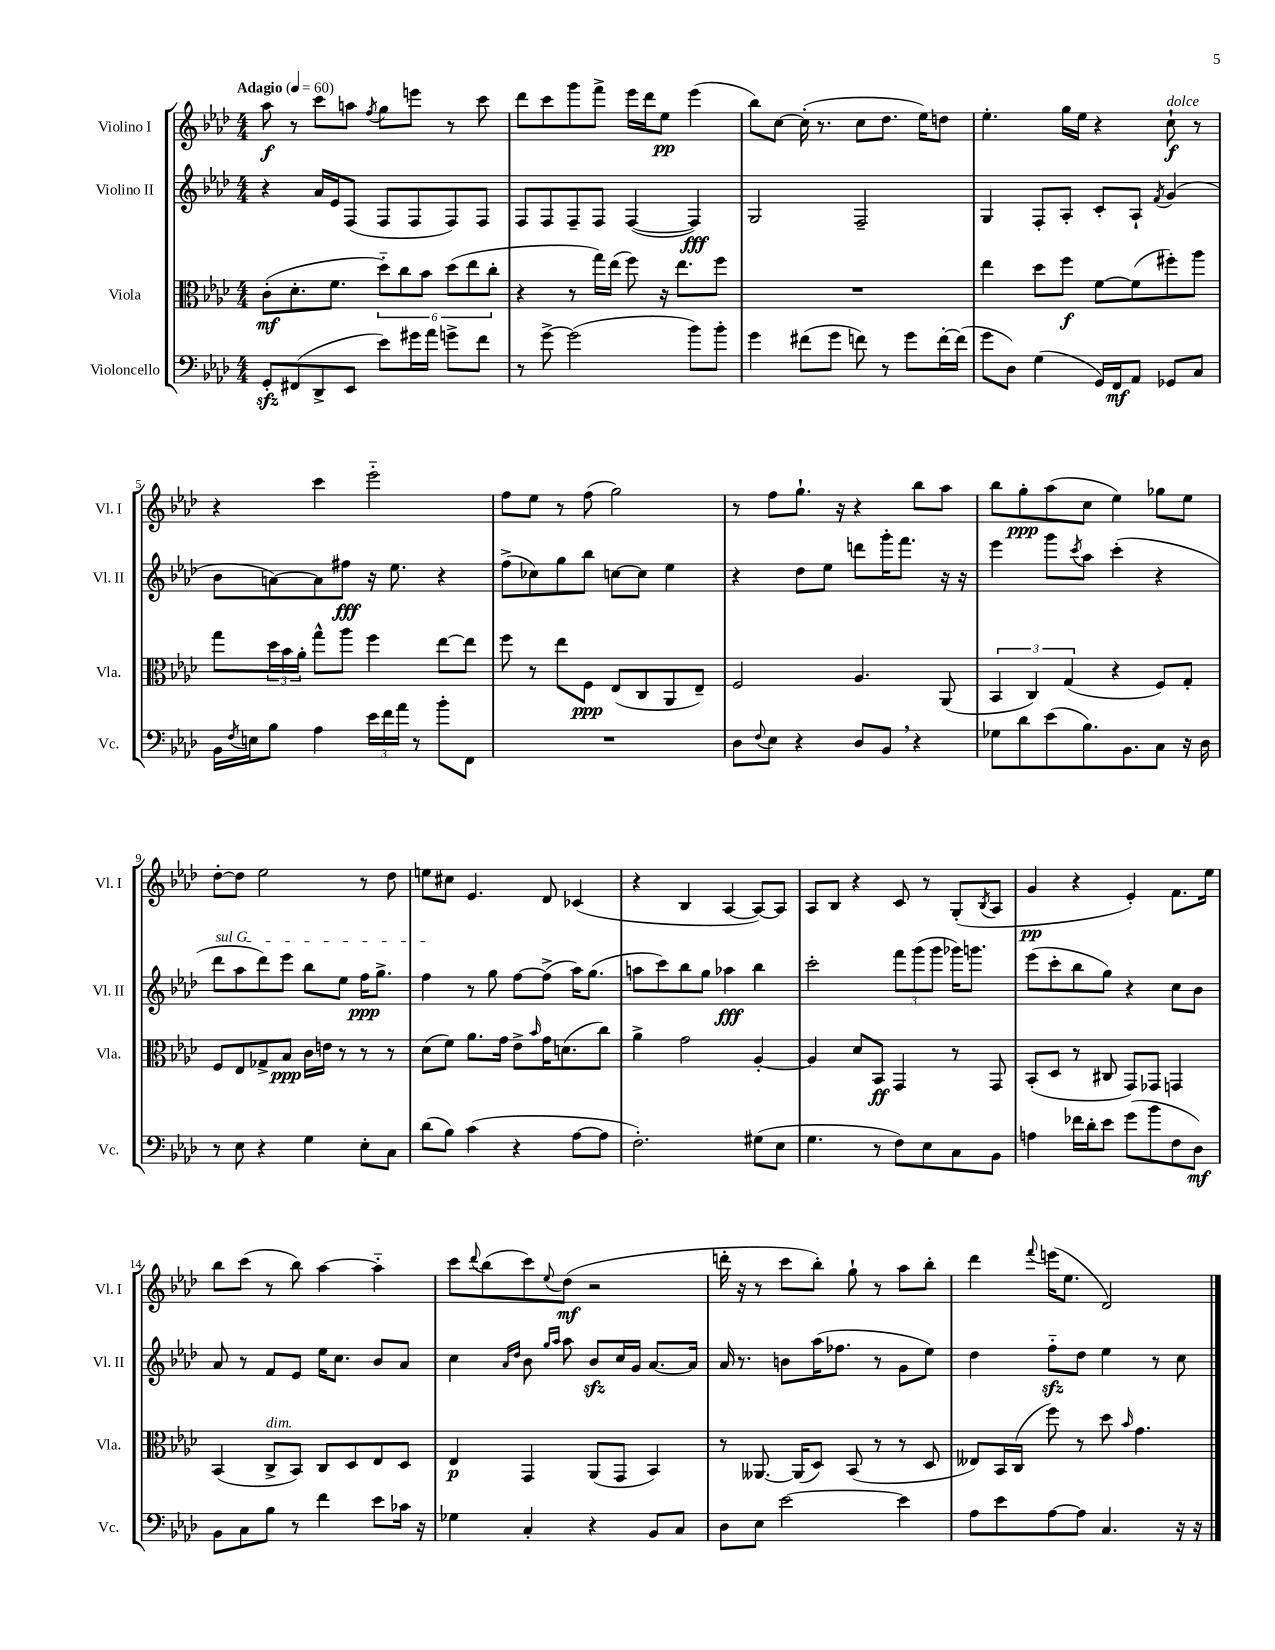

**kern	**dynam	**kern	**dynam	**kern	**dynam	**kern	**dynam
*part4	*part4	*part3	*part3	*part2	*part2	*part1	*part1
*staff4	*staff4	*staff3	*staff3	*staff2	*staff2	*staff1	*staff1
*I"Violoncello	*	*I"Viola	*	*I"Violino II	*	*I"Violino I	*
*I'Vc.	*	*I'Vla.	*	*I'Vl. II	*	*I'Vl. I	*
*clefF4	*	*clefC3	*	*clefG2	*	*clefG2	*
*k[b-e-a-d-]	*	*k[b-e-a-d-]	*	*k[b-e-a-d-]	*	*k[b-e-a-d-]	*
*M4/4	*	*M4/4	*	*M4/4	*	*M4/4	*
*MM60	*	*MM60	*	*MM60	*	*MM60	*
=1	=1	=1	=1	=1	=1	=1	=1
!	!	!	!	!	!	!LO:TX:a:B:t=Adagio	!
8GGzz'/L	.	(8c'\L	mf	4r	.	8aa-\	f
(8FF#X/	.	8.d-'\	.	.	.	8r	.
8DD-^/	.	.	.	16a-/LL	.	8ccc\L	.
.	.	8.f\J	.	16e-/J	.	.	.
8EE-/J	.	.	.	(8F/J	.	8aan\J	.
.	.	.	.	.	.	8qff/	.
8e-\L)	.	12dd-\L)	.	8F/L	.	8gg\L	.
.	.	12cc\	.	.	.	.	.
16g#X\L	.	.	.	8F/	.	8eeen\J	.
.	.	12b-\J	.	.	.	.	.
16a-\JJ	.	.	.	.	.	.	.
8gn^\L	.	(12dd-\L	.	8F/)	.	8r	.
.	.	12ee-\	.	.	.	.	.
8f\J	.	.	.	8F/J	.	8ccc\	.
.	.	12cc'\J	.	.	.	.	.
=2	=2	=2	=2	=2	=2	=2	=2
8r	.	4r	.	8F/L	.	8ddd-\L	.
[8g^\	.	.	.	8F/	.	8ccc\	.
(2g\]	.	8r	.	8F~/	.	8ggg\	.
.	.	16gg\LL)	.	8F/J	.	8fff^\J	.
.	.	(16ee-\JJ	.	.	.	.	.
.	.	8ff\)	.	([4F/	.	16eee-\LL	.
.	.	.	.	.	.	16ddd-\J	.
.	.	16r	.	.	.	8ee-\J	pp
.	.	8.ee-\L	.	.	.	.	.
8b-\L)	.	.	.	4F/])	fff	(4eee-\	.
8b-'\J	.	8ff\J	.	.	.	.	.
=3	=3	=3	=3	=3	=3	=3	=3
4g\	.	1r	.	2G/	.	8bb-\L)	.
.	.	.	.	.	.	[8cc\J	.
(8f#X\L	.	.	.	.	.	(16cc'\]	.
.	.	.	.	.	.	8.r	.
8g\J	.	.	.	.	.	.	.
8fn\)	.	.	.	2F~/	.	8cc\L	.
8r	.	.	.	.	.	8.dd-\J	.
8g\L	.	.	.	.	.	.	.
.	.	.	.	.	.	16ee-\KL)	.
[16f'\L	.	.	.	.	.	8ddn\J	.
(16f\JJ]	.	.	.	.	.	.	.
=4	=4	=4	=4	=4	=4	=4	=4
8g\L	.	4ee-\	.	4G/	.	4.ee-'\	.
8D-\J)	.	.	.	.	.	.	.
(4G\	.	8dd-\L	.	8F'/L	.	.	.
.	.	8ff\J	f	8A-'/J	.	16gg\LL	.
.	.	.	.	.	.	16ee-\JJ	.
16GG/LL)	.	[8f\L	.	8c'/L	.	4r	.
16FF/J	mf	.	.	.	.	.	.
8AA-/J	.	(8f\]	.	8A-`/J	.	.	.
.	.	.	.	8qf/	.	.	.
!	!	!	!	!	!	!LO:TX:a:i:t=dolce	!
8GG-X/L	.	8ff#X'\)	.	(4g/	.	8cc`\	f
8C/J	.	8aa-\J	.	.	.	8r	.
!!LO:LB:g=z
=5	=5	=5	=5	=5	=5	=5	=5
16BB-\LL	.	8gg\L	.	8b-\L	.	4r	.
8qF/	.	.	.	.	.	.	.
16En\J	.	.	.	.	.	.	.
8B-\J	.	24dd-\L	.	[8an\)	.	.	.
.	.	24b-\	.	.	.	.	.
.	.	24a-'\JJ	.	.	.	.	.
4A-\	.	8gg^^\L	.	8a\]	.	4ccc\	.
.	.	8aa-\J	.	8ff#X\J	fff	.	.
24e-\LL	.	4ff\	.	16r	.	2eee-\	.
24f\	.	.	.	.	.	.	.
.	.	.	.	8.ee-\	.	.	.
24a-\JJ	.	.	.	.	.	.	.
8r	.	.	.	.	.	.	.
8b-'\L	.	[8ee-\L	.	4r	.	.	.
8FF\J	.	8ee-\J]	.	.	.	.	.
=6	=6	=6	=6	=6	=6	=6	=6
1r	.	8ff\	.	(8ff^\L	.	8ff\L	.
.	.	8r	.	8cc-X\)	.	8ee-\J	.
.	.	8ee-\L	.	8gg\	.	8r	.
.	.	8F\J	ppp	8bb-\J	.	(8ff\	.
.	.	(8E-/L	.	[8ccn\L	.	2gg\)	.
.	.	8C/	.	8cc\J]	.	.	.
.	.	8AA-/	.	4ee-\	.	.	.
.	.	8E-~/J)	.	.	.	.	.
=7	=7	=7	=7	=7	=7	=7	=7
8D-\L	.	2F/	.	4r	.	8r	.
8qqF/	.	.	.	.	.	.	.
8E-\J	.	.	.	.	.	8ff\L	.
4r	.	.	.	8dd-\L	.	8.gg`\J	.
.	.	.	.	8ee-\J	.	.	.
.	.	.	.	.	.	16r	.
8D-/L	.	4.A-/	.	8dddn\L	.	4r	.
8BB-,/J	.	.	.	16ggg'\K	.	.	.
.	.	.	.	8.fff\J	.	.	.
4r	.	.	.	.	.	8bb-\L	.
.	.	(8AA-/	.	16r	.	8aa-\J	.
.	.	.	.	16r	.	.	.
=8	=8	=8	=8	=8	=8	=8	=8
8G-X\L	.	6BB-/	.	4eee-\	.	8bb-\L	.
8d-\	.	.	.	.	.	8gg'\	ppp
.	.	6C/)	.	.	.	.	.
(8e-\	.	.	.	8ggg\L	.	(8aa-\	.
.	.	(6G/	.	.	.	.	.
.	.	.	.	8qccc/	.	.	.
8.B-\)	.	.	.	8aa-\J	.	8cc\J	.
.	.	4r	.	(4ccc'\	.	4ee-\)	.
8.BB-\	.	.	.	.	.	.	.
8C\J	.	8F/L)	.	4r	.	8gg-X\L	.
16r	.	8G'/J	.	.	.	8ee-\J	.
16D-\	.	.	.	.	.	.	.
!!LO:LB:g=z
=9	=9	=9	=9	=9	=9	=9	=9
!	!	!	!	!LO:TX:a:i:t=sul G	!	!	!
8r	.	8F/L	.	8ddd-\L	.	[8dd-'\L	.
8E-\	.	8E-/	.	8aa-\	.	8dd-\J]	.
4r	.	8G-X^/	.	8ddd-\)	.	2ee-\	.
.	.	8B-/J	ppp	8eee-\J	.	.	.
4G\	.	16c\LL	.	8bb-\L	.	.	.
.	.	16en\JJ	.	.	.	.	.
.	.	8r	.	8ee-\J	.	.	.
8E-'\L	.	8r	.	16ff\KL	ppp	8r	.
.	.	.	.	8.gg^\J	.	.	.
8C\J	.	8r	.	.	.	8dd-\	.
=10	=10	=10	=10	=10	=10	=10	=10
(8d-\L	.	(8d-\L	.	4ff\	.	8een\L	.
8B-\J)	.	8f\J)	.	.	.	8cc#X\J	.
(4c\	.	8.a-\L	.	8r	.	4.e-/	.
.	.	.	.	8gg\	.	.	.
.	.	16g\Jk	.	.	.	.	.
4r	.	8e-^\L	.	[8ff\L	.	.	.
.	.	16qqb-/	.	.	.	.	.
.	.	16g\K	.	(8ff^\J]	.	8d-/	.
.	.	(8.dn\	.	.	.	.	.
[8A-\L	.	.	.	16aa-\KL)	.	(4c-X/	.
.	.	.	.	(8.gg\J	.	.	.
8A-\J]	.	8cc\J)	.	.	.	.	.
=11	=11	=11	=11	=11	=11	=11	=11
2.F'\)	.	4a-^\	.	8aan\L	.	4r	.
.	.	.	.	8ccc\)	.	.	.
.	.	2g\	.	8bb-\	.	4B-/	.
.	.	.	.	8gg\J	.	.	.
.	.	.	.	4aa-X\	fff	[4A-/	.
(8G#X\L	.	[4A-'/	.	4bb-\	.	8A-/L_)	.
8E-\J	.	.	.	.	.	8A-/J]	.
=12	=12	=12	=12	=12	=12	=12	=12
4.G\	.	4A-/]	.	2ccc'\	.	8A-/L	.
.	.	.	.	.	.	8B-/J	.
.	.	8d-/L	.	.	.	4r	.
8r	.	8BB-/J	ff	.	.	.	.
8F\L)	.	4GG/	.	12fff\L	.	8c/	.
.	.	.	.	(12ggg\	.	.	.
8E-\	.	.	.	.	.	8r	.
.	.	.	.	12ggg\J	.	.	.
8C\	.	8r	.	16ggg-X\KL)	.	(8G'/L	.
.	.	.	.	8.gggn\J	.	.	.
.	.	.	.	.	.	8qB-/	.
8BB-\J	.	8GG/	.	.	.	8A-/J	.
=13	=13	=13	=13	=13	=13	=13	=13
4An\	.	(8BB-'/L	.	(8eee-\L	.	4g/	pp
.	.	8D-/J	.	8ccc'\	.	.	.
16f-X\LL	.	8r	.	8bb-\	.	4r	.
16d-'\J	.	.	.	.	.	.	.
8e-\J	.	8C#X/	.	8gg\J)	.	.	.
(8g\L	.	8GG/L)	.	4r	.	4e-'/)	.
8b-\	.	8GG-X/J	.	.	.	.	.
8F\	.	4GGn/	.	8cc\L	.	8.f\L	.
8D-\J)	mf	.	.	8b-\J	.	.	.
.	.	.	.	.	.	16ee-\Jk	.
!!LO:LB:g=z
=14	=14	=14	=14	=14	=14	=14	=14
8BB-\L	.	(4BB-/	.	8a-/	.	8bb-\L	.
8C\	.	.	.	8r	.	(8ccc\J	.
!	!	!LO:TX:a:i:t=dim.	!	!	!	!	!
8B-\J	.	8C^/L	.	8f/L	.	8r	.
8r	.	8BB-/J)	.	8e-/J	.	8bb-\)	.
4f\	.	8C/L	.	16ee-\KL	.	[4aa-\	.
.	.	.	.	8.cc\J	.	.	.
.	.	8D-/	.	.	.	.	.
8e-\L	.	8E-/	.	8b-/L	.	4aa-\]	.
16c-X\Jk	.	8D-/J	.	8a-/J	.	.	.
16r	.	.	.	.	.	.	.
=15	=15	=15	=15	=15	=15	=15	=15
4G-X\	.	4E-/	p	4cc\	.	8ccc\L	.
.	.	.	.	.	.	8qqddd-/	.
.	.	.	.	.	.	(8bb-\	.
.	.	.	.	16qqa-/LL	.	.	.
.	.	.	.	16qqdd-/JJ	.	.	.
4C'/	.	4GG/	.	8b-\	.	8ccc\)	.
.	.	.	.	16qqgg/LL	.	.	.
.	.	.	.	16qqaa-/JJ	.	8qqee-/	.
.	.	.	.	8aa-\	.	(8dd-\J	mf
4r	.	(8AA-/L	.	8b-zz/L	.	2r	.
.	.	8GG/J	.	16cc/L	.	.	.
.	.	.	.	16g/JJ	.	.	.
8BB-/L	.	4BB-/)	.	[8.a-/L	.	.	.
8C/J	.	.	.	.	.	.	.
.	.	.	.	16a-/Jk]	.	.	.
=16	=16	=16	=16	=16	=16	=16	=16
8D-\L	.	8r	.	16a-/	.	16dddn'\	.
.	.	.	.	8.r	.	16r	.
8E-\J	.	[8.AA--X/	.	.	.	8r	.
[2e-\	.	.	.	8bn\L	.	8ccc\L	.
.	.	(16AA--/KL]	.	.	.	.	.
.	.	8D-/J)	.	(16aa-\K	.	8bb-'\J)	.
.	.	.	.	8.ff-X\J	.	.	.
.	.	(8BB-/	.	.	.	8gg`\	.
.	.	8r	.	8r	.	8r	.
4e-\]	.	8r	.	8g\L	.	8aa-\L	.
.	.	8D-/	.	8ee-\J)	.	8bb-'\J	.
=17	=17	=17	=17	=17	=17	=17	=17
8A-\L	.	8E--X/L)	.	4dd-\	.	4ddd-\	.
8e-\	.	16BB-/L	.	.	.	.	.
.	.	(16C/JJ	.	.	.	.	.
.	.	.	.	.	.	8qqfff/	.
[8A-\	.	8ff\)	.	8ffzz\L	.	(16eeen\KL	.
.	.	.	.	.	.	8.ee-\J	.
8A-\J]	.	8r	.	8dd-\J	.	.	.
4.C/	.	8dd-\	.	4ee-\	.	2d-/)	.
.	.	16qqb-/	.	.	.	.	.
.	.	4.g\	.	.	.	.	.
.	.	.	.	8r	.	.	.
16r	.	.	.	8cc\	.	.	.
16r	.	.	.	.	.	.	.
==	==	==	==	==	==	==	==
*-	*-	*-	*-	*-	*-	*-	*-
